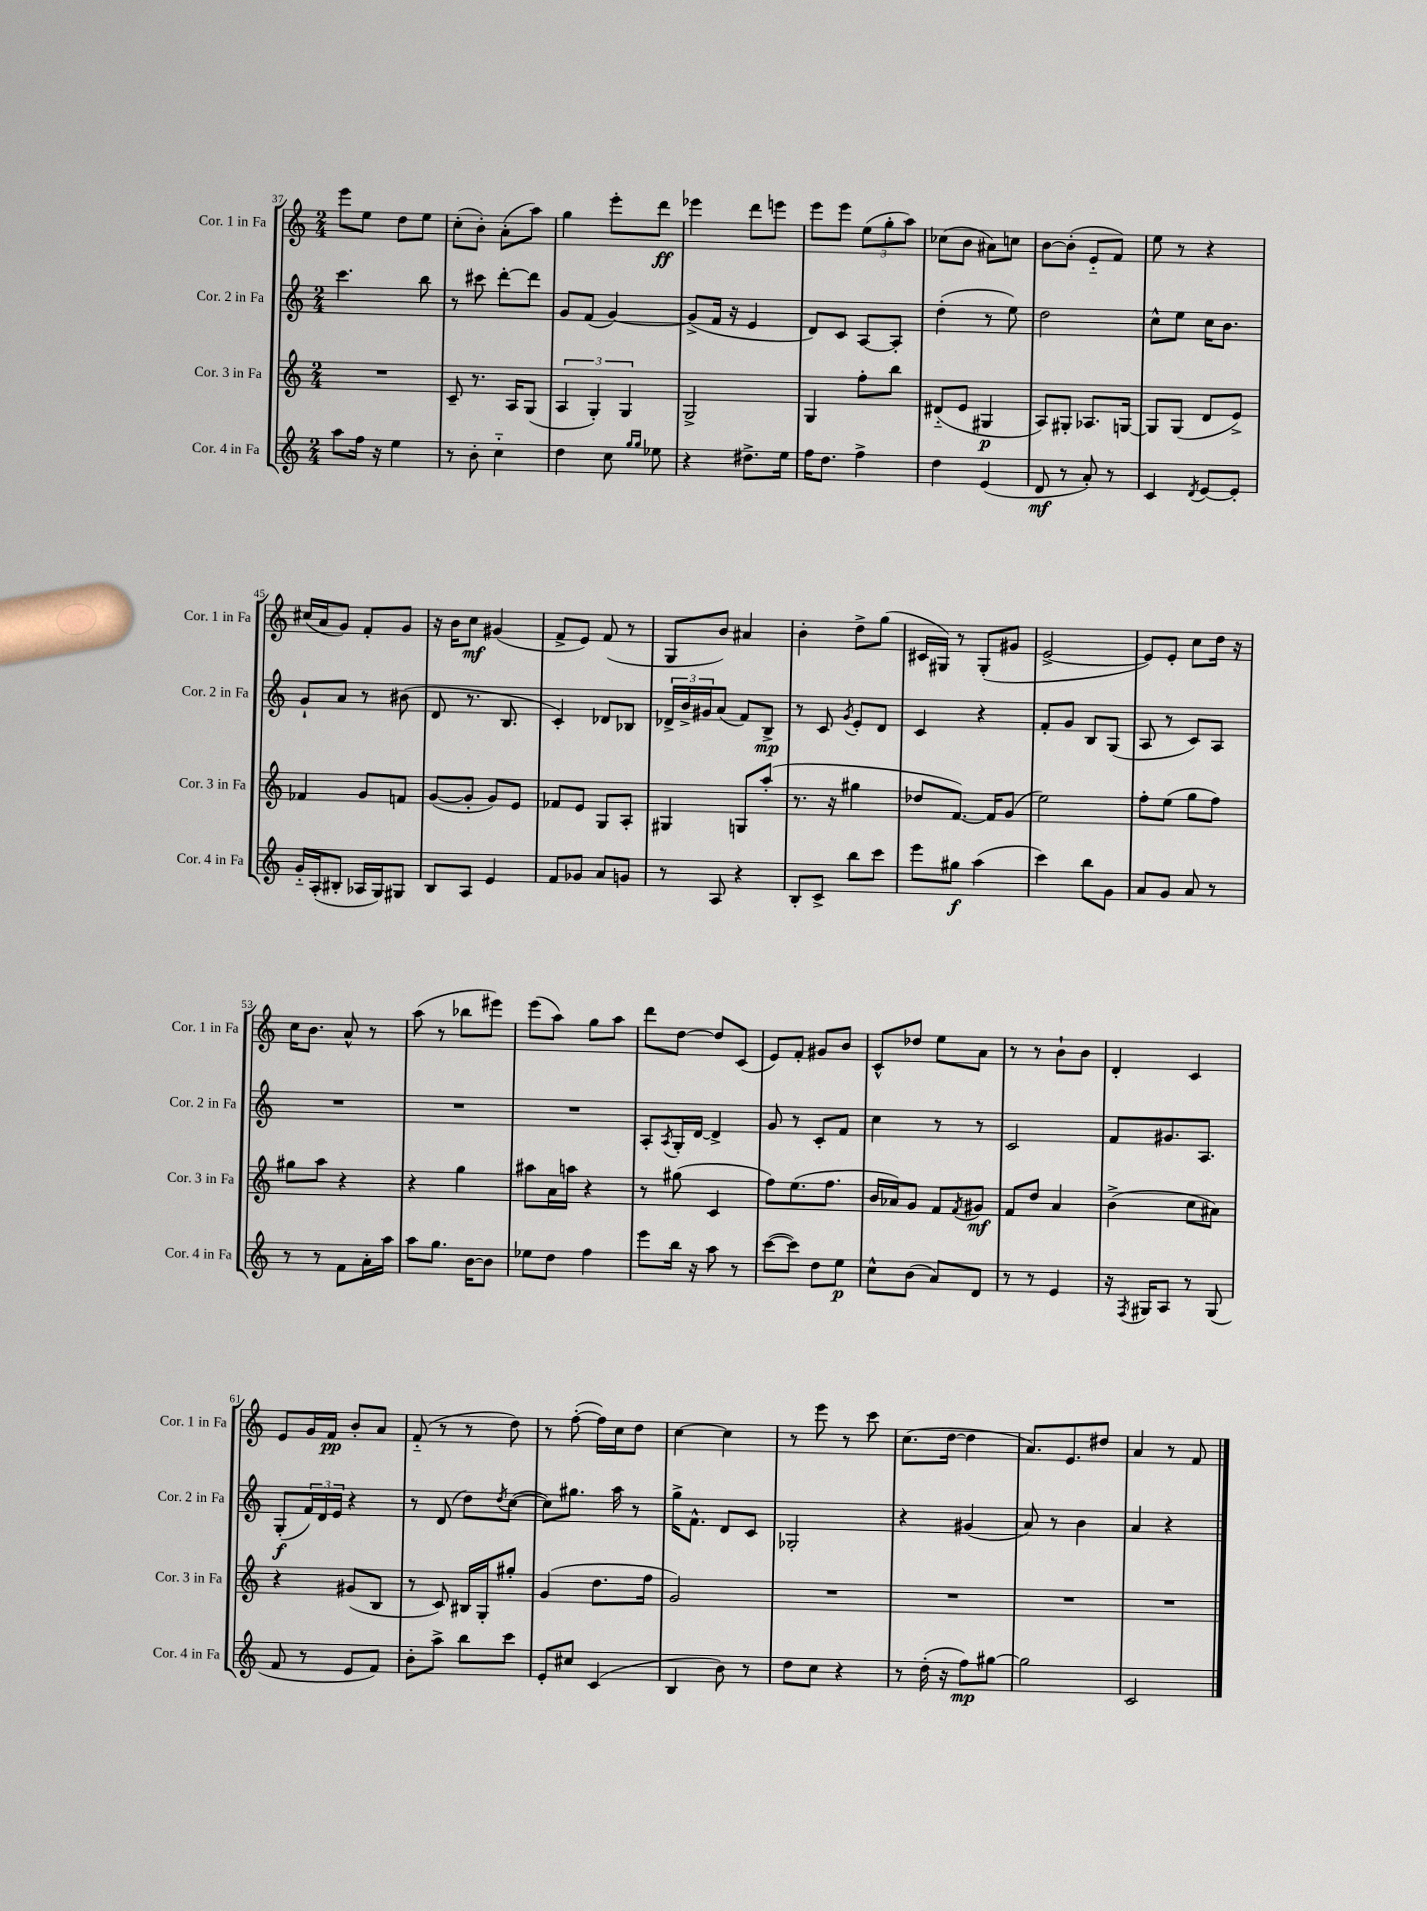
<<
\new StaffGroup <<
\new Staff = "s0" \with { instrumentName = "Cor. 1 in Fa" shortInstrumentName = "Cor. 1 in Fa" } {
    \clef treble \key c \major \numericTimeSignature \time 2/4
    e'''8 e''8 d''8 e''8 |
    c''8-.( b'8-.) a'8-.( a''8) |
    g''4 e'''8-. d'''8\ff |
    ees'''4 d'''8 e'''8 |
    e'''8 e'''8 \tuplet 3/2 { e''8( g''8-. a''8) } |
    ces''8( b'8 ais'8) c''8 |
    b'8~ b'8-.( e'8-_ f'8) |
    e''8 r8 r4 |
    cis''16( a'16 g'8) f'8-. g'8 |
    r16 b'16 c''8\mf gis'4( |
    f'8-> e'8) f'8( r8 |
    g8 b'8) ais'4 |
    b'4-. d''8-> g''8( |
    cis'16 gis16) r8 gis8-.( gis'8 |
    e'2~-> |
    e'8) e'8-. c''8 d''16 r16 |
    c''16 b'8. a'8-^ r8 |
    a''8( r8 bes''8 eis'''8) |
    e'''8( a''8) g''8 a''8 |
    d'''8 d''8~ d''8 c'8( |
    e'8) f'8-. gis'8 b'8 |
    c'8-^ des''8 e''8 a'8 |
    r8 r8 b'8-! b'8 |
    d'4-. c'4 |
    e'8 g'16 f'16\pp b'8-. a'8 |
    f'8-_( r8 r8 d''8) |
    r8 f''8~-.( f''16) c''16 d''8 |
    c''4~ c''4 |
    r8 e'''8 r8 c'''8 |
    c''8.( d''16~ d''4 |
    a'8.) e'8. dis''8 |
    a'4 r8 f'8 \bar "|." |
}
\new Staff = "s1" \with { instrumentName = "Cor. 2 in Fa" shortInstrumentName = "Cor. 2 in Fa" } {
    \clef treble \key c \major \numericTimeSignature \time 2/4
    c'''4. b''8 |
    r8 cis'''8 d'''8~-. d'''8 |
    g'8 f'8( g'4~) |
    g'8->( f'16 r16 e'4 |
    d'8) c'8 a8~ a8-. |
    d''4-.( r8 e''8) |
    d''2 |
    c''8-^ e''8 c''16 b'8. |
    g'8-! a'8 r8 bis'8( |
    d'8 r8. b8. |
    c'4-.) des'8 bes8 |
    \tuplet 3/2 { des'16-> b'16-> gis'16 } a'8( f'8) b8->\mp |
    r8 c'8 \acciaccatura { g'8 } e'8-. d'8 |
    c'4 r4 |
    f'8-. g'8 b8 g8( |
    a8 r8 c'8) a8 |
    R2 |
    R2 |
    R2 |
    a8-. \acciaccatura { a8 } g16-. d'16~ d'4-> |
    g'8 r8 c'8-. f'8 |
    c''4 r8 r8 |
    c'2 |
    f'8 gis'8. a8. |
    g8-.\f( \tuplet 3/2 { f'16) d'16 e'16 } r4 |
    r8 d'8( d''8) \acciaccatura { d''8 } c''8~( |
    c''8) gis''8. a''16 r8 |
    g''16-> f'8.-^ d'8 c'8 |
    ges2-. |
    r4 gis'4( |
    a'8) r8 b'4 |
    a'4 r4 \bar "|." |
}
\new Staff = "s2" \with { instrumentName = "Cor. 3 in Fa" shortInstrumentName = "Cor. 3 in Fa" } {
    \clef treble \key c \major \numericTimeSignature \time 2/4
    R2 |
    c'8-- r8. a16 g8( |
    \tuplet 3/2 { a4 g4-.) g4 } |
    g2-> |
    g4 f''8-. b''8 |
    dis'8-_( e'8 gis4\p |
    a8) gis8-. aes8. g16~ |
    g8 g8( d'8 e'8->) |
    fes'4 g'8 f'8 |
    g'8~( g'8-. g'8) e'8 |
    fes'8 e'8 g8 a8-. |
    gis4 g8 a''8-.( |
    r8. r16 gis''4 |
    des''8 f'8.~) f'16 g'8( |
    e''2) |
    f''8-. e''8( g''8 f''8) |
    gis''8 a''8 r4 |
    r4 g''4 |
    ais''8 a'16 a''16 r4 |
    r8 gis''8( c'4 |
    f''8) e''8.( f''8. |
    b'16 aes'16) g'8 f'8 \acciaccatura { f'8 } gis'8\mf |
    f'8 d''8 a'4 |
    b'4->( c''8 ais'8) |
    r4 gis'8( b8 |
    r8 c'8) bis16 g16-. gis''8-. |
    g'4( d''8. f''16 |
    g'2) |
    R2 |
    R2 |
    R2 |
    R2 \bar "|." |
}
\new Staff = "s3" \with { instrumentName = "Cor. 4 in Fa" shortInstrumentName = "Cor. 4 in Fa" } {
    \clef treble \key c \major \numericTimeSignature \time 2/4
    a''8 f''16 r16 e''4 |
    r8 b'8-. c''4-_ |
    d''4 c''8 \grace { g''16 g''16 } ees''8 |
    r4 dis''8.-> e''16 |
    f''16 d''8. f''4-> |
    d''4 e'4( |
    d'8\mf r8 a'8-.) r8 |
    c'4 \acciaccatura { d'8 } e'8~ e'8-. |
    g'16-_ a16-.( bis8-. aes16 g16) gis8 |
    b8 a8 e'4 |
    f'8 ges'8 a'8 g'8 |
    r8 a8 r4 |
    b8-. c'8-> b''8 c'''8 |
    e'''8 gis''8\f a''4( |
    c'''4) b''8 g'8 |
    a'8 g'8 a'8 r8 |
    r8 r8 f'8 a'16-. a''16 |
    a''8 g''8. b'16~ b'8 |
    ees''8 d''8 f''4 |
    e'''8 b''16 r16 a''8 r8 |
    c'''8~( c'''8) d''8 e''8\p |
    c''8-^ b'8( a'8) d'8 |
    r8 r8 e'4 |
    r16 \acciaccatura { f8 } gis16 a8 r8 gis8( |
    f'8 r8 e'8 f'8) |
    b'8-. a''8-> b''8 c'''8 |
    e'8-. cis''8 c'4( |
    b4 b'8) r8 |
    d''8 c''8 r4 |
    r8 d''16-.( r16 f''8\mp) gis''8~ |
    gis''2 |
    c'2 \bar "|." |
}
>>
>>
\layout { \context { \Score currentBarNumber = #37 } }
